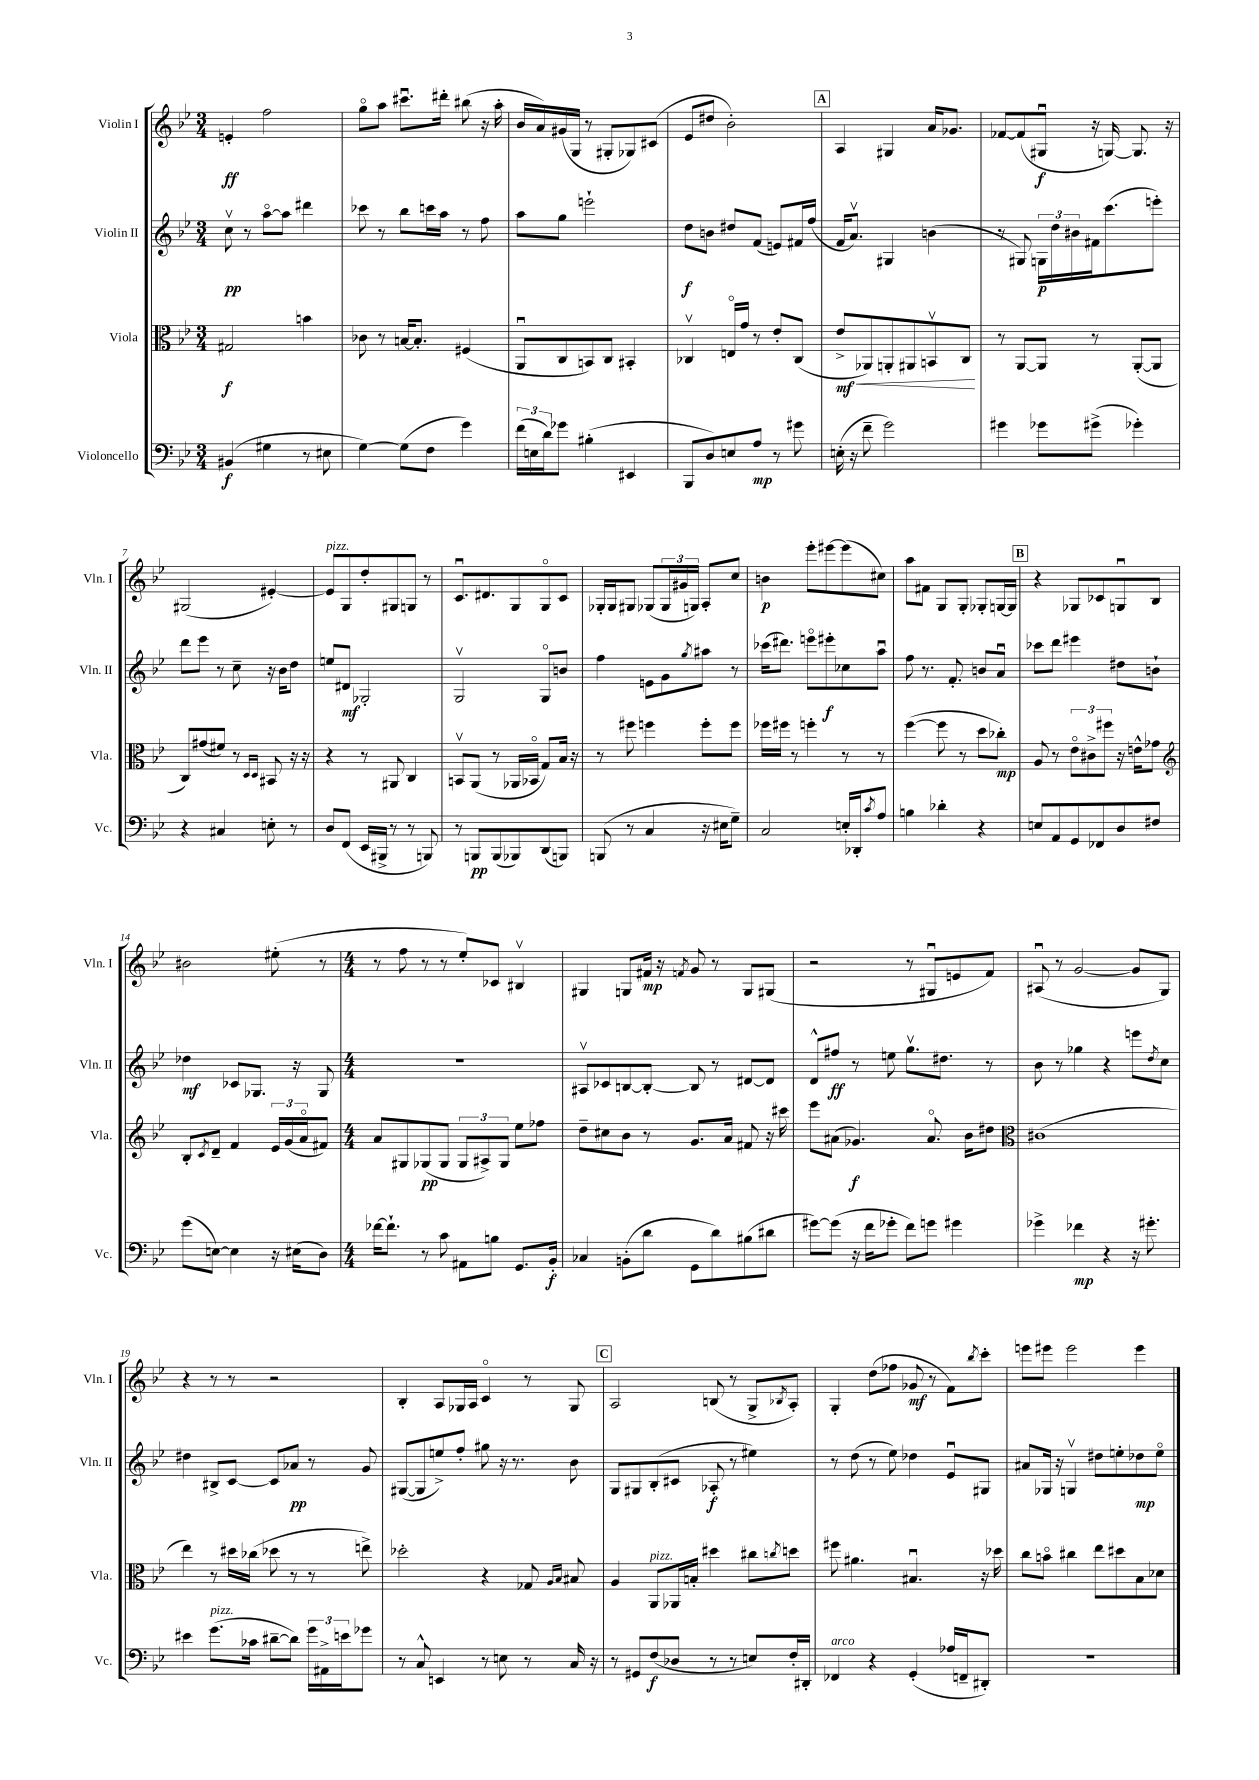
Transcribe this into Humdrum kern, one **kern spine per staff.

**kern	**kern	**kern	**kern
*staff4	*staff3	*staff2	*staff1
*clefF4	*clefC3	*clefG2	*clefG2
*k[b-e-]	*k[b-e-]	*k[b-e-]	*k[b-e-]
*M3/4	*M3/4	*M3/4	*M3/4
(4BB#	2G#	8ccv	4e'
.	.	8r	.
4G#	.	[8aao	2ff
.	.	8aa]	.
8r	4b	4ddd#	.
8E#	.	.	.
=	=	=	=
[4G)	8c-	8ccc-	8ggo
.	8r	8r	8aa
(8G]	[16B	8bb-	8.ccc#u
.	8.B']	.	.
8F	.	16ccc	.
.	.	16aa	16ddd#'
4g)	(4F#	8r	(8bb#
.	.	8ff	16r
.	.	.	16aa'
=	=	=	=
(24f	8AAu	8aa	16b-
24E	.	.	.
.	.	.	16a)
24d)	.	.	.
8g-	8C	8gg	(16g#
.	.	.	16G
(4B#'	8BB)	2eee`	8r
.	8C	.	8G#'
4EE#	4BB#'	.	8G-)
.	.	.	(8c#
=	=	=	=
8BBB-	4C-v	8dd	8e-
8D)	.	8b	8dd#
8E	16Eo	8dd#	2b-')
.	16g	.	.
8A	8r	(8f	.
8r	8e-'	8e)	.
8g#	(8C-	16f#	.
.	.	(16ff	.
=	=	=	=
(16E'	8e-^	16f	4A
16r	.	8.av)	.
8f~	8AA-)	.	.
2g)	8AA'	4G#	4G#
.	8AA#	.	.
.	8BBv	(4b	16a
.	.	.	8.g-
.	8C	.	.
=	=	=	=
4g#	8r	8r	[8f-
.	[8AA	8G#)	(8f-]
8g-	8AA]	24G	8G#u
.	.	24dd	.
.	.	24b#	.
(8g#^	8r	16f#	16r
.	.	(8.ccc	[16G)
4g-')	([8AA'	.	8.G]
.	8AA]	8eee')	.
.	.	.	16r
=	=	=	=
4r	8C)	8ddd	(2G#
.	(8g#	8eee-	.
4C#	8f#)	8r	.
.	8r	8cc~	.
.	16qqD	.	.
.	16qqD	.	.
8E'	8BB#	16r	[4e#')
.	.	16b-	.
8r	16r	8dd	.
.	16r	.	.
=	=	=	=
8D	4r	8ee	8e#]
(8FF	.	8d#	8G
16EE-	8r	2G-'	8dd'
16BBB#^	.	.	.
8r	8AA#	.	8G#
8r	4C	.	8G
8BBB)	.	.	8r
=	=	=	=
8r	8BBv	2Gv	8.cu
8BBB	(8AA	.	.
.	.	.	8.d#
(8BBB	8r	.	.
8BBB-)	16AA-	.	8G
.	16BB-o	.	.
(8DD	8G)	8Go	8Go
8BBB)	16B-	8b	8c
.	16r	.	.
=	=	=	=
(8BBB	8r	4ff	16G-'
.	.	.	16G-
8r	8ff#	.	8G#
4C	4ff	8e	(8G-
.	.	8g	24G-
.	.	.	24g#
.	.	.	24G)
.	.	8qgg	.
16r	8ff'	8aa#	8A'
16E#	.	.	.
8G~)	8ff	8r	8cc
=	=	=	=
2C	16ff-	(16ccc-	4b
.	16ff#	8.ddd#)	.
.	8r	.	.
.	4ff'	8eeeo	8eee-'
.	.	8eee#'	[8eee#
16E'	8r	8cc-	(8eee#]
16DD-'	.	.	.
8qc	.	.	.
8A	8r	8aau	8cc#)
=	=	=	=
4B	([4ff	8ff	8aa
.	.	8.r	8f#
4d-'	8ff]	.	8G
.	.	8.f'	.
.	8r	.	8G'
4r	8dd	8b	8G-'
.	8cc-')	8au	[16G
.	.	.	16G]
=	=	=	=
8E	8A	8ccc-	4r
8AA	8r	8ddd	.
8GG	12e-o	4eee#	8G-
.	12c#^	.	.
8FF-	.	.	8c-
.	12ff#	.	.
8D	16r	8dd#	8Gu
.	16e^^	.	.
8F#	8g-	8b`	8B-
=	=	=	=
*	*clefG2	*	*
(8g	8B-'	4dd-	2b#
.	8qc	.	.
[8E)	8d~	.	.
4E]	4f	8c-	.
.	.	8.G-	.
16r	24e-	.	(8ee#'
.	(24g	.	.
(16E#	.	16r	.
.	24ao	.	.
8D)	8f#)	8G-	8r
=	=	=	=
*M4/4	*M4/4	*M4/4	*M4/4
[16f-	8a	1r	8r
8.f-`]	.	.	.
.	8G#	.	8ff
8r	(8G-	.	8r
8c	8G-	.	8r
8AA#	12G-	.	8ee-')
.	12A#^)	.	.
8B	.	.	8c-
.	12G-	.	.
8.GG	8ee-	.	4B#v
.	8ff-	.	.
16BB-'	.	.	.
=	=	=	=
4C-	8dd~	8A#v	4G#
.	8cc#	8c-	.
(8BB'	8b-	[8B	8G
8d	8r	8B'_	16f#
.	.	.	16r
.	.	.	8qf
8GG	8.g	8B]	8g
8d)	.	8r	8r
.	16a	.	.
(8B#	8f#	[8d#	8G
8d#	16r	8d#]	(8G#
.	16ccc#	.	.
=	=	=	=
[8g#)	8eee-	8d^^	2r
(8g#]	(8a#	8ff#	.
16r	4.g-)	8r	.
16f	.	.	.
8g-'	.	8ee	.
8f)	.	8.ggv	8r
8g	8.a#o	.	8G#u
.	.	8.dd#	.
4g#	.	.	8e
.	16b-	.	.
.	8dd#	8r	8f)
=	=	=	=
*	*clefC3	*	*
4g-^	(1c#	8b-	(8A#u
.	.	8r	8r
4f-	.	4gg-	[2g
4r	.	4r	.
16r	.	8eee	8g]
8.g#'	.	.	.
.	.	8qdd	.
.	.	8cc	8G)
=	=	=	=
4e#	4ee-)	4dd#	4r
(8.g	8r	8B#^	8r
.	16dd#	[8c	8r
16c-	(16cc-	.	.
[8d#~	8dd-	8c]	2r
8d#])	8r	8a-	.
24g	8r	8r	.
24AA#^	.	.	.
24e	.	.	.
8g-	8ee^)	8g	.
=	=	=	=
8r	2dd-'	([8G#	4B-'
8C^^	.	8G#]	.
4EE	.	8ee^)	8A
.	.	8ff'	16G-
.	.	.	16A
8r	4r	8gg#	4co
8E	.	16r	.
.	.	8.r	.
8r	8G-	.	8r
.	16qqA	.	.
.	16qqB-	.	.
16C	8B#	8b-	8G-
16r	.	.	.
=	=	=	=
8r	4A	8G	2A
8GG#	.	8G#	.
(8F	8AA	(8B-'	.
8D-	16AA-	8c#	.
.	16B'	.	.
8r	4dd#	8A-'	(8B
8r	.	8r	8r
8E)	8cc#	4ee#)	8G^
.	8qcc	.	8qB-
16F'	8dd	.	8A')
16DD#'	.	.	.
=	=	=	=
4FF-	8ff#	8r	4G'
.	4.a#	(8dd	.
4r	.	8r	(8dd
.	.	8ee-)	8ff-
(4GG'	4.B#u	4dd-	8g-
.	.	.	8r
16A-	.	8e-u	8f)
16FF~	.	.	.
.	.	.	8qbb-
8DD#')	16r	8G#	8ccc'
.	16dd-	.	.
=	=	=	=
1r	8cc	8a#	8eee
.	8bo	16G-	8eee#
.	.	16r	.
.	4cc#	4Gv	2eee#
.	8ee-	8dd#	.
.	8dd#	8ee'	.
.	8B-	8dd-	4eee#
.	8d-	8eeo	.
==	==	==	==
*-	*-	*-	*-
